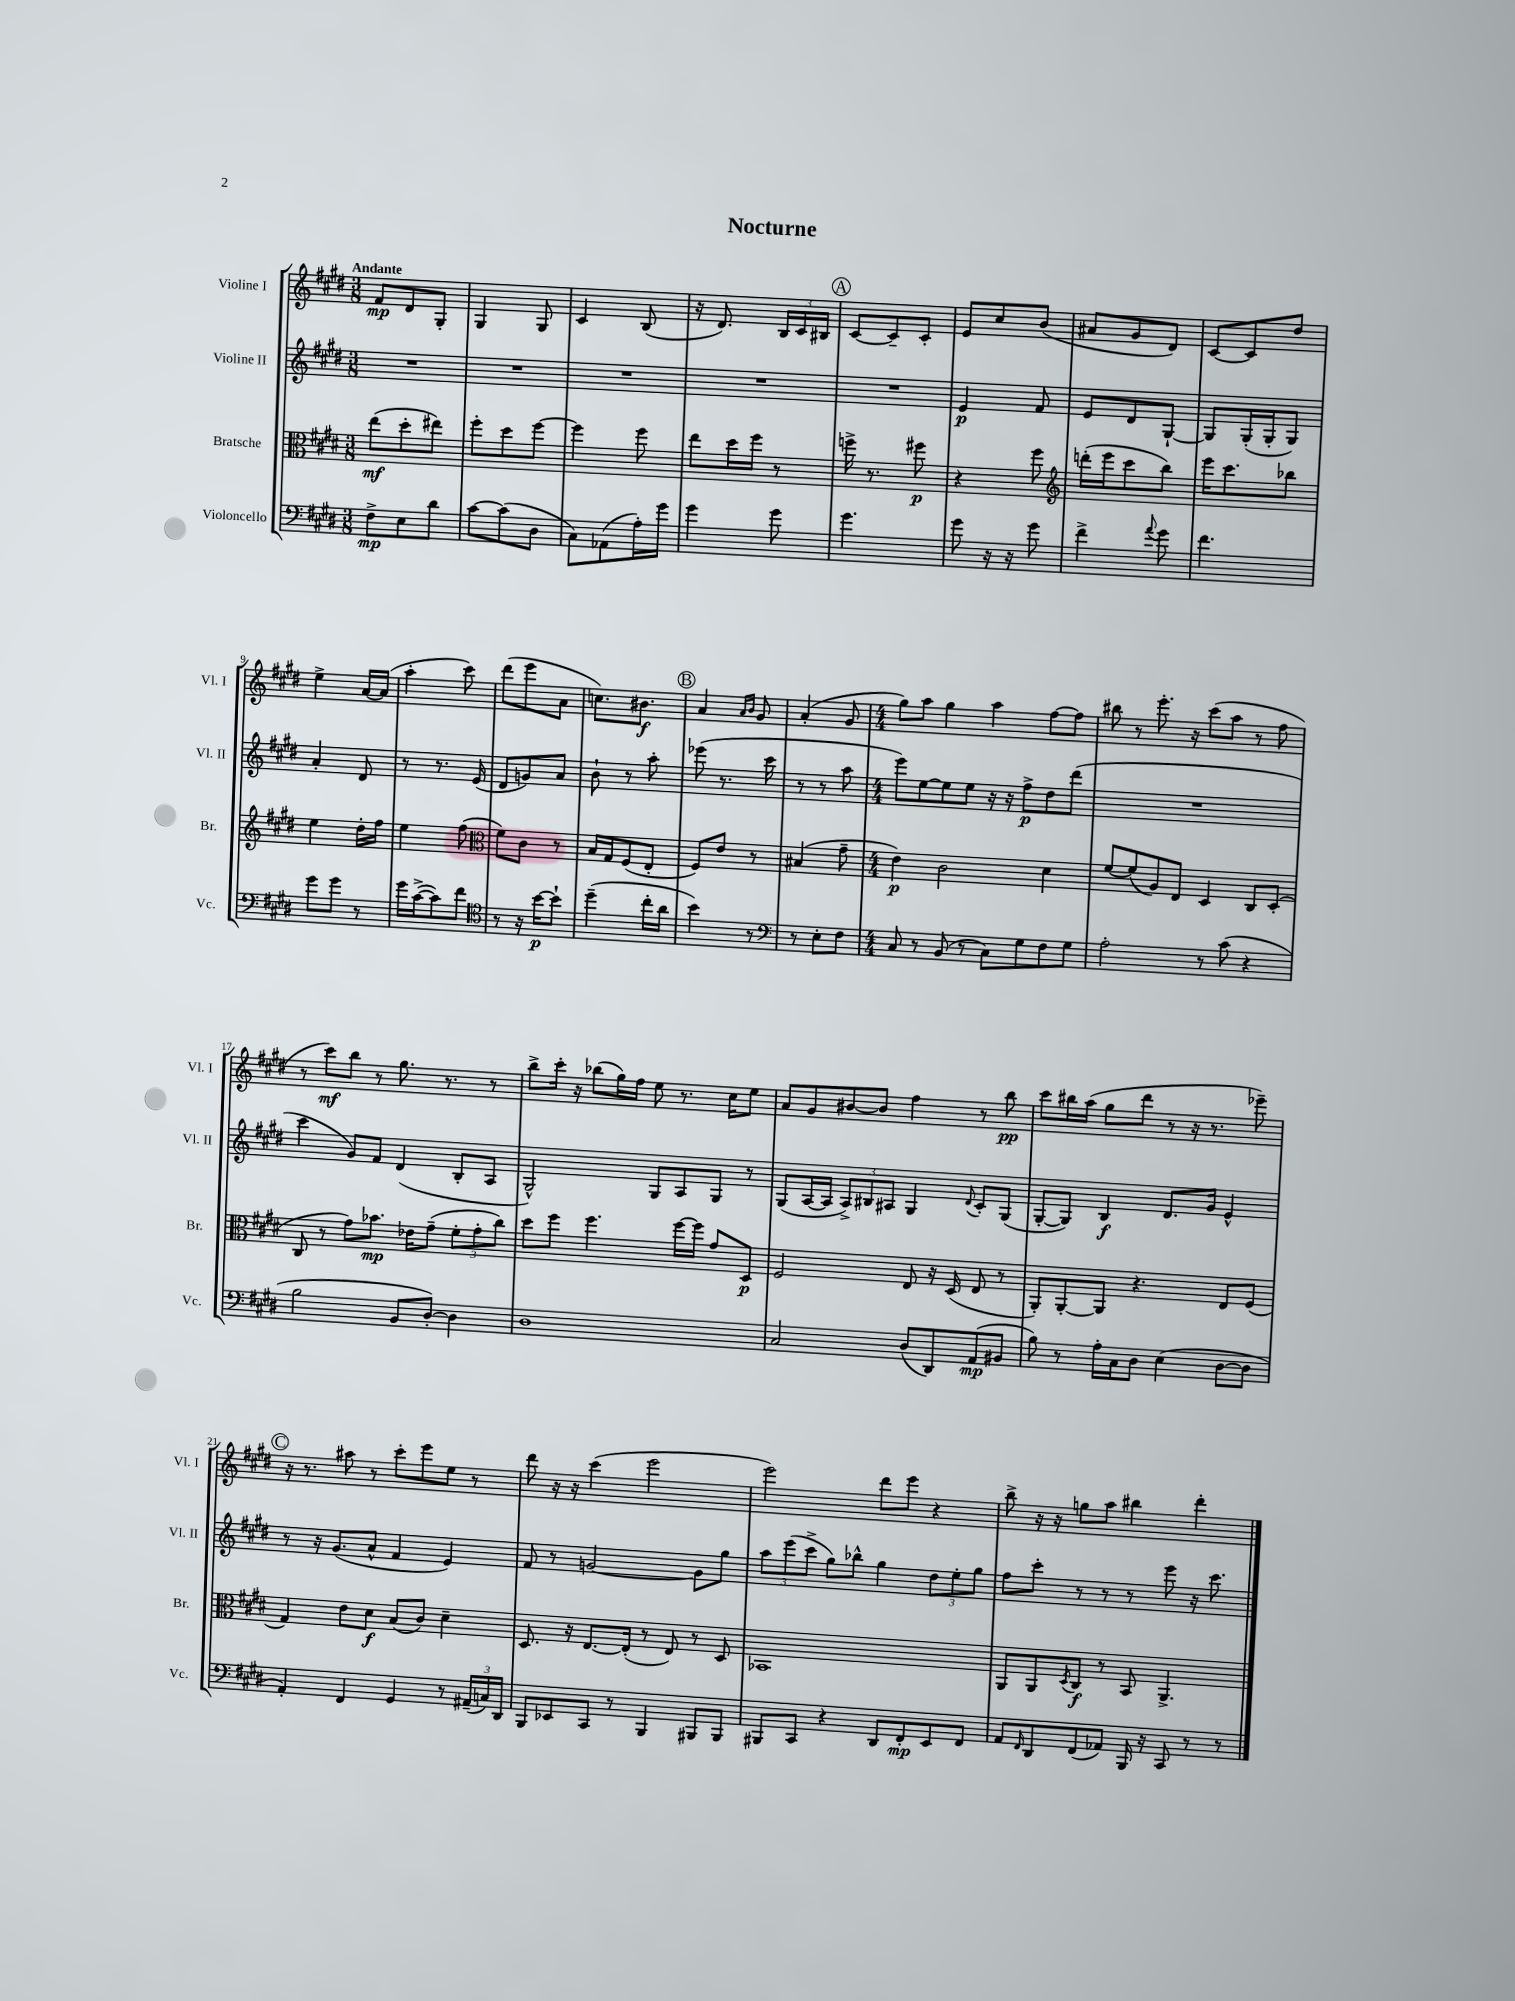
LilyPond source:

\header { title = "Nocturne" }
<<
\new StaffGroup <<
\new Staff = "s0" \with { instrumentName = "Violine I" shortInstrumentName = "Vl. I" } {
    \clef treble \key e \major \numericTimeSignature \time 3/8 \tempo "Andante"
    fis'8\mp dis'8 gis8-. |
    gis4 gis8 |
    cis'4 b8( |
    r16 dis'8.) \tuplet 3/2 { b16 cis'16 bis16 } |
    \mark \markup { \circle "A" } cis'8~ cis'8-- cis'8-. |
    e'8 cis''8 b'8( |
    ais'8 gis'8 dis'8) |
    cis'8~ cis'8 dis''8 |
    e''4-> a'16~ a'16( |
    a''4-. cis'''8) |
    dis'''8( e'''8 a'8 |
    c''8.) bis'8.\f |
    \mark \markup { \circle "B" } a'4 \grace { a'16 b'16 } gis'8 |
    a'4-.( gis'8 |
    \numericTimeSignature \time 4/4 gis''8) a''8 gis''4 a''4 fis''8~ fis''8 |
    bis''8 r8 e'''8.-. r16 cis'''8( a''8 r8 fis''8 |
    r8 cis'''8\mf) b''8 r8 gis''8. r8. r8 |
    b''8-> cis'''16-. r16 bes''8( gis''16) fis''16 e''8 r8. cis''16 e''8 |
    a'8 gis'8 bis'8~ bis'8 fis''4 r8 b''8\pp |
    cis'''8 bis''16 a''16( gis''8 dis'''8 r8 r16 r8. ees'''8--) |
    \mark \markup { \circle "C" } r16 r8. ais''8 r8 cis'''8-. e'''8 e''8 r8 |
    dis'''8 r16 r16 cis'''4( e'''2 |
    e'''2) dis'''8 e'''8 r4 |
    b''8-> r16 r16 g''8 a''8 bis''4 dis'''4-. \bar "|." |
}
\new Staff = "s1" \with { instrumentName = "Violine II" shortInstrumentName = "Vl. II" } {
    \clef treble \key e \major \numericTimeSignature \time 3/8
    R4. |
    R4. |
    R4. |
    R4. |
    \mark \markup { \circle "A" } R4. |
    e'4\p fis'8 |
    e'8 dis'8 gis8~-! |
    gis8 gis16-.( gis16-. gis8) |
    a'4-. dis'8 |
    r8 r8. e'16( |
    dis'8 g'8) a'8 |
    b'8-! r8 a''8-. |
    \mark \markup { \circle "B" } ees'''8( r8. cis'''16 |
    r8 r8 a''8 |
    \numericTimeSignature \time 4/4 e'''8) e''8~ e''8 e''8 r16 r16 fis''8->\p dis''8 dis'''8( |
    R1 |
    cis'''4 gis'8) fis'8 dis'4( b8-. a8 |
    gis2-^) gis8 a8 gis8 r8 |
    gis8( a16~ a16 \tuplet 3/2 { a8->) bis8 ais8 } gis4 \appoggiatura { dis'8 } cis'8-. gis8( |
    gis8~-. gis8) b4\f dis'8. gis'16 e'4-^ |
    \mark \markup { \circle "C" } r8 r16 gis'8.( a'8-^ fis'4 e'4) |
    fis'8 r8 g'2~ g'8 gis''8 |
    \tuplet 3/2 { a''8 e'''8( cis'''8-> } gis''8) bes''8-^ gis''4 \tuplet 3/2 { dis''8 e''8-. gis''8 } |
    fis''8 cis'''8-. r8 r8 r8 e'''8 r16 cis'''8. \bar "|." |
}
\new Staff = "s2" \with { instrumentName = "Bratsche" shortInstrumentName = "Br." } {
    \clef alto \key e \major \numericTimeSignature \time 3/8
    e''8\mf( dis''8-. eis''8) |
    fis''8-. dis''8 fis''8~ |
    fis''4 fis''8 |
    e''8 dis''16 fis''16 r8 |
    \mark \markup { \circle "A" } f''16-> r8. fis''8\p |
    r4 fis''8 |
    \clef treble d'''16-.( e'''16 cis'''8 b''8) |
    e'''16 cis'''8. bes''8 |
    e''4 dis''16-. fis''16 |
    e''4 fis''8( |
    \clef alto fis'8) cis'8 r8 |
    b16 gis16 fis8( e8-. |
    \mark \markup { \circle "B" } fis8) e'8 r8 |
    bis4( gis'8-- |
    \numericTimeSignature \time 4/4 e'4\p) cis'2 dis'4 |
    fis'8~ fis'8( a8) e8 dis4 cis8 dis8-.( |
    cis8 r8 gis'8) bes'8.\mp ees'16 gis'8--( \tuplet 3/2 { fis'8-. gis'8-. cis''8) } |
    dis''8 fis''8 fis''4. fis''16~ fis''16 gis'8 dis8\p |
    fis2 e8 r16 dis16( e8 r8 |
    a,8-.) a,8~-. a,8 r4. e8 fis8( |
    \mark \markup { \circle "C" } gis4) e'8 dis'8\f b8( cis'8) dis'4-- |
    dis8. r16 e8.~ e16-.( r8 e8) r8 dis8 |
    bes,1 |
    a,8 a,8 \acciaccatura { dis8 } cis8\f r8 b,8 a,4.-> \bar "|." |
}
\new Staff = "s3" \with { instrumentName = "Violoncello" shortInstrumentName = "Vc." } {
    \clef bass \key e \major \numericTimeSignature \time 3/8
    fis8->\mp e8 dis'8 |
    cis'8~ cis'8( dis8 |
    cis8) aes,8( a16-.) gis'16 |
    gis'4 gis'8 |
    \mark \markup { \circle "A" } gis'4. |
    gis'8 r16 r16 gis'8 |
    fis'4-> \appoggiatura { a'8 } gis'8 |
    fis'4. |
    gis'8 gis'8 r8 |
    gis'16 cis'16~->( cis'8) fis'8 |
    \clef tenor r8 r16 b'16~\p b'8-! |
    dis''4--( cis''16-. a'16 |
    \mark \markup { \circle "B" } b'4) r8 |
    \clef bass r8 e8-. fis8 |
    \numericTimeSignature \time 4/4 cis8 r8 b,8( r8 cis8) gis8 fis8 gis8 |
    a2-. r8 cis'8( r4 |
    b2 b,8 dis8~-.) dis4 |
    dis1 |
    cis2 dis8( dis,8) a,8\mp( bis,8 |
    b8) r8 a16-. cis16 dis8 e4( dis8~ dis8 |
    \mark \markup { \circle "C" } a,4-.) fis,4 gis,4 r8 \tuplet 3/2 { ais,16--( c16) dis,16 } |
    b,,8 ees,8 cis,8 r8 b,,4 bis,,8 bis,,8 |
    bis,,8 cis,8 r4 dis,8 fis,8-.\mp e,8 fis,8 |
    a,8 \grace { fis,16 } dis,8 fis,8( aes,8) b,,16 r16 cis,8 r8 r8 \bar "|." |
}
>>
>>
